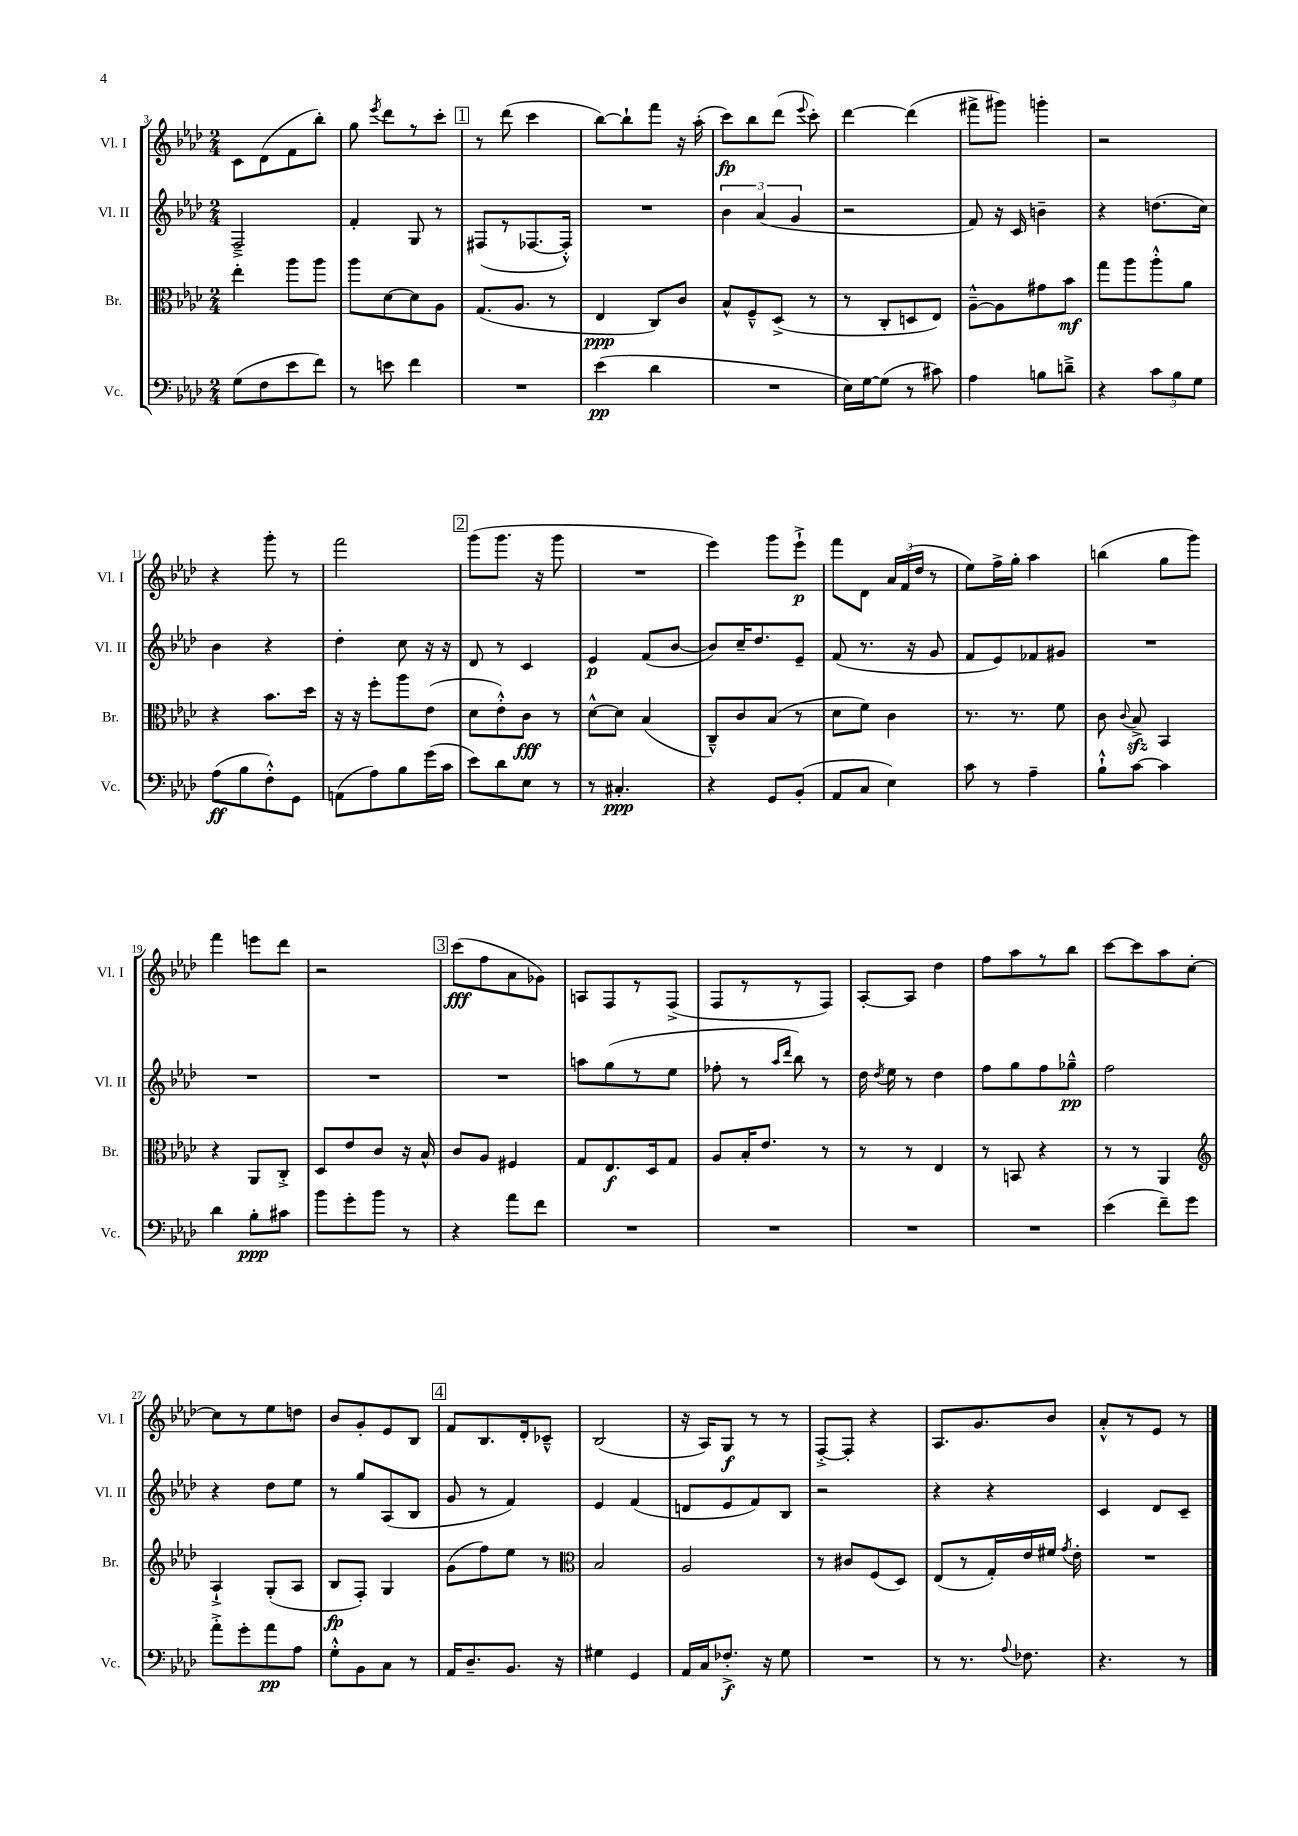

**kern	**kern	**kern	**kern
*staff4	*staff3	*staff2	*staff1
*clefF4	*clefC3	*clefG2	*clefG2
*k[b-e-a-d-]	*k[b-e-a-d-]	*k[b-e-a-d-]	*k[b-e-a-d-]
*M2/4	*M2/4	*M2/4	*M2/4
(8G\L	4ee-'\	2F~^/	8c\L
8F\	.	.	(8d-\
8e-\	8aa-\L	.	8f\
8f\J)	8aa-\J	.	8bb-'\J)
=	=	=	=
8r	8aa-\L	4f'/	8gg\
.	.	.	8qeee-/
8e\	[8d-\	.	8ddd-\L
4f\	8d-\]	8G/	8r
.	8A-\J	8r	8ccc'\J
=	=	=	=
2r	(8.G/L	(8F#/L	8r
.	.	8r	(8ddd-\
.	8.A-/J	.	.
.	.	[8.F-/	4ccc\
.	8r	.	.
.	.	16F-'^^/]Jk)	.
=	=	=	=
(4e-\	4E-/	2r	[8bb-\L)
.	.	.	8bb-`\]
4d-\	8C/L)	.	8fff\J
.	8c/J	.	16r
.	.	.	(16aa-'\
=	=	=	=
2r	8B-^^/L	6b-\	8ccc\L)
.	8F~^^/	.	8bb-\
.	.	(6a-/	.
.	(8D-^/J	.	(8ddd-\J
.	.	6g/	.
.	.	.	8qqeee-/
.	8r	.	8ccc'\)
=	=	=	=
16E-\LL)	8r	2r	[4ddd-\
[16G\J	.	.	.
(8G\]J	8C'/L	.	.
8r	8D/	.	(4ddd-\]
8c#\)	8E-/J)	.	.
=	=	=	=
4A-\	[8A-~^^\L	8f/)	8fff#^\L
.	8A-\]	16r	8ggg#\J)
.	.	16c/	.
8B\L	8g#\	4b~\	4ggg'\
8d~^\J	8b-\J	.	.
=	=	=	=
4r	8gg\L	4r	2r
.	8aa-\	.	.
12c\L	8aa-'^^\	(8.dd\L	.
12B-\	.	.	.
.	8a-\J	.	.
12G\J	.	.	.
.	.	16cc\Jk)	.
=	=	=	=
(8A-\L	4r	4b-\	4r
8B-\	.	.	.
8F'^^\)	8.b-\L	4r	8ggg'\
8GG\J	.	.	8r
.	16dd-\Jk	.	.
=	=	=	=
(8AA\L	16r	4dd-'\	2fff\
.	16r	.	.
8A-\)	8ff'\L	.	.
8B-\	8aa-\	8cc\	.
(16g\L	(8e-\J	16r	.
16c\JJ	.	16r	.
=	=	=	=
8e-\L)	8d-\L	8d-/	(8ggg\L
8d-\	8e-'^^\)	8r	8.ggg\J
8E-\J	8c\J	4c/	.
.	.	.	16r
8r	8r	.	8ggg\
=	=	=	=
8r	[8d-^^\L	4e-/	2r
4.C#'/	8d-\]J	.	.
.	(4B-/	(8f/L	.
.	.	[8b-/J	.
=	=	=	=
4r	8C~^^/L)	8b-/]L)	4eee-\)
.	8c/	16cc~/K	.
.	.	8.dd-/	.
8GG/L	(8B-/J	.	8ggg\L
(8BB-'/J	8r	8e-~/J	8eee-`^\J
=	=	=	=
8AA-/L	8d-\L	(8f/	8fff\L
8C/J	8f\J)	8.r	8d-\J
4E-\)	4c\	.	24a-/LL
.	.	.	(24f/
.	.	16r	.
.	.	.	24dd-/JJ
.	.	8g/	8r
=	=	=	=
8c\	8.r	8f/L	8ee-\L)
8r	.	8e-/)	16ff^\L
.	8.r	.	16gg'\JJ
4A-~\	.	8f-/	4aa-\
.	8f\	8g#/J	.
=	=	=	=
8B-`^^\L	8c\	2r	(4bb\
.	8qqc/	.	.
[8c\J	8B-^/	.	.
4c\]	4BB-/	.	8gg\L
.	.	.	8ggg\J)
=	=	=	=
4d-\	4r	2r	4fff\
8B-'\L	8AA-/L	.	8eee\L
8c#\J	8C'^/J	.	8ddd-\J
=	=	=	=
8b-\L	8D-/L	2r	2r
8g'\	8e-/	.	.
8b-\J	8c/J	.	.
8r	16r	.	.
.	16B-^^/	.	.
=	=	=	=
4r	8c/L	2r	(8ccc\L
.	8A-/J	.	8ff\
8a-\L	4F#/	.	8a-\
8f\J	.	.	8g-\J)
=	=	=	=
2r	8G/L	8aa\L	8A/L
.	8.E-/	(8gg\	8F/
.	.	8r	8r
.	16D-/k	.	.
.	8G/J	8ee-\J	(8F^/J
=	=	=	=
2r	8A-/L	8ff-'\	8F/L
.	16B-'/K	8r	8r
.	8.e-/J	.	.
.	.	16qqaa-/LL	.
.	.	16qqddd-/JJ	.
.	.	8bb-\)	8r
.	8r	8r	8F/J)
=	=	=	=
2r	8r	16dd-\	[8A-'/L
.	.	8qdd-/	.
.	.	16ee-\	.
.	8r	8r	8A-/]J
.	4E-/	4dd-\	4dd-\
=	=	=	=
2r	8r	8ff\L	8ff\L
.	8BB/	8gg\	8aa-\
.	4r	8ff\	8r
.	.	8gg-~^^\J	8bb-\J
=	=	=	=
(4e-\	8r	2ff\	[8ccc\L
.	8r	.	8ccc\]
8f~\L)	4AA-/	.	8aa-\
8g\J	.	.	[8cc'\J
=	=	=	=
*	*clefG2	*	*
8a-'^\L	4A-`^/	4r	8cc\]L
8g'\	.	.	8r
8a-\	(8G'/L	8dd-\L	8ee-\
8A-\J	8A-/J	8ee-\J	8dd\J
=	=	=	=
8G'^^\L	8B-/L	8r	8b-/L
8BB-\	8F'/J)	8gg/L	8g'/
8C\J	4G/	(8A-/	8e-/
8r	.	8B-/J	8B-/J
=	=	=	=
16AA-/LK	(8g\L	8g/	8f/L
8.D-~/	.	.	.
.	8ff\)	8r	8.B-/
8.BB-/J	8ee-\J	4f/)	.
.	.	.	16d-'/k
.	8r	.	8c-~^^/J
16r	.	.	.
=	=	=	=
*	*clefC3	*	*
4G#\	2B-/	4e-/	(2B-/
4GG/	.	(4f/	.
=	=	=	=
16AA-/LL	2A-/	8d/L	16r
16C/J	.	.	16A-/LK)
8.F-'^/J	.	8e-/	8G/J
.	.	8f/)	8r
16r	.	.	.
8G\	.	8B-/J	8r
=	=	=	=
2r	8r	2r	[8F'^/L
.	8c#/L	.	8F'/]J
.	(8F/	.	4r
.	8D-/J)	.	.
=	=	=	=
8r	(8E-/L	4r	8.A-/L
8.r	8r	.	.
.	.	.	8.g/
.	16G'/L)	4r	.
8qqA-/	.	.	.
8.F-\	16e-/	.	.
.	16f#/JJ	.	8b-/J
.	8qg/	.	.
.	16e-'\	.	.
=	=	=	=
4.r	2r	4c/	8a-'^^/L
.	.	.	8r
.	.	8d-/L	8e-/J
8r	.	8c~/J	8r
==	==	==	==
*-	*-	*-	*-
